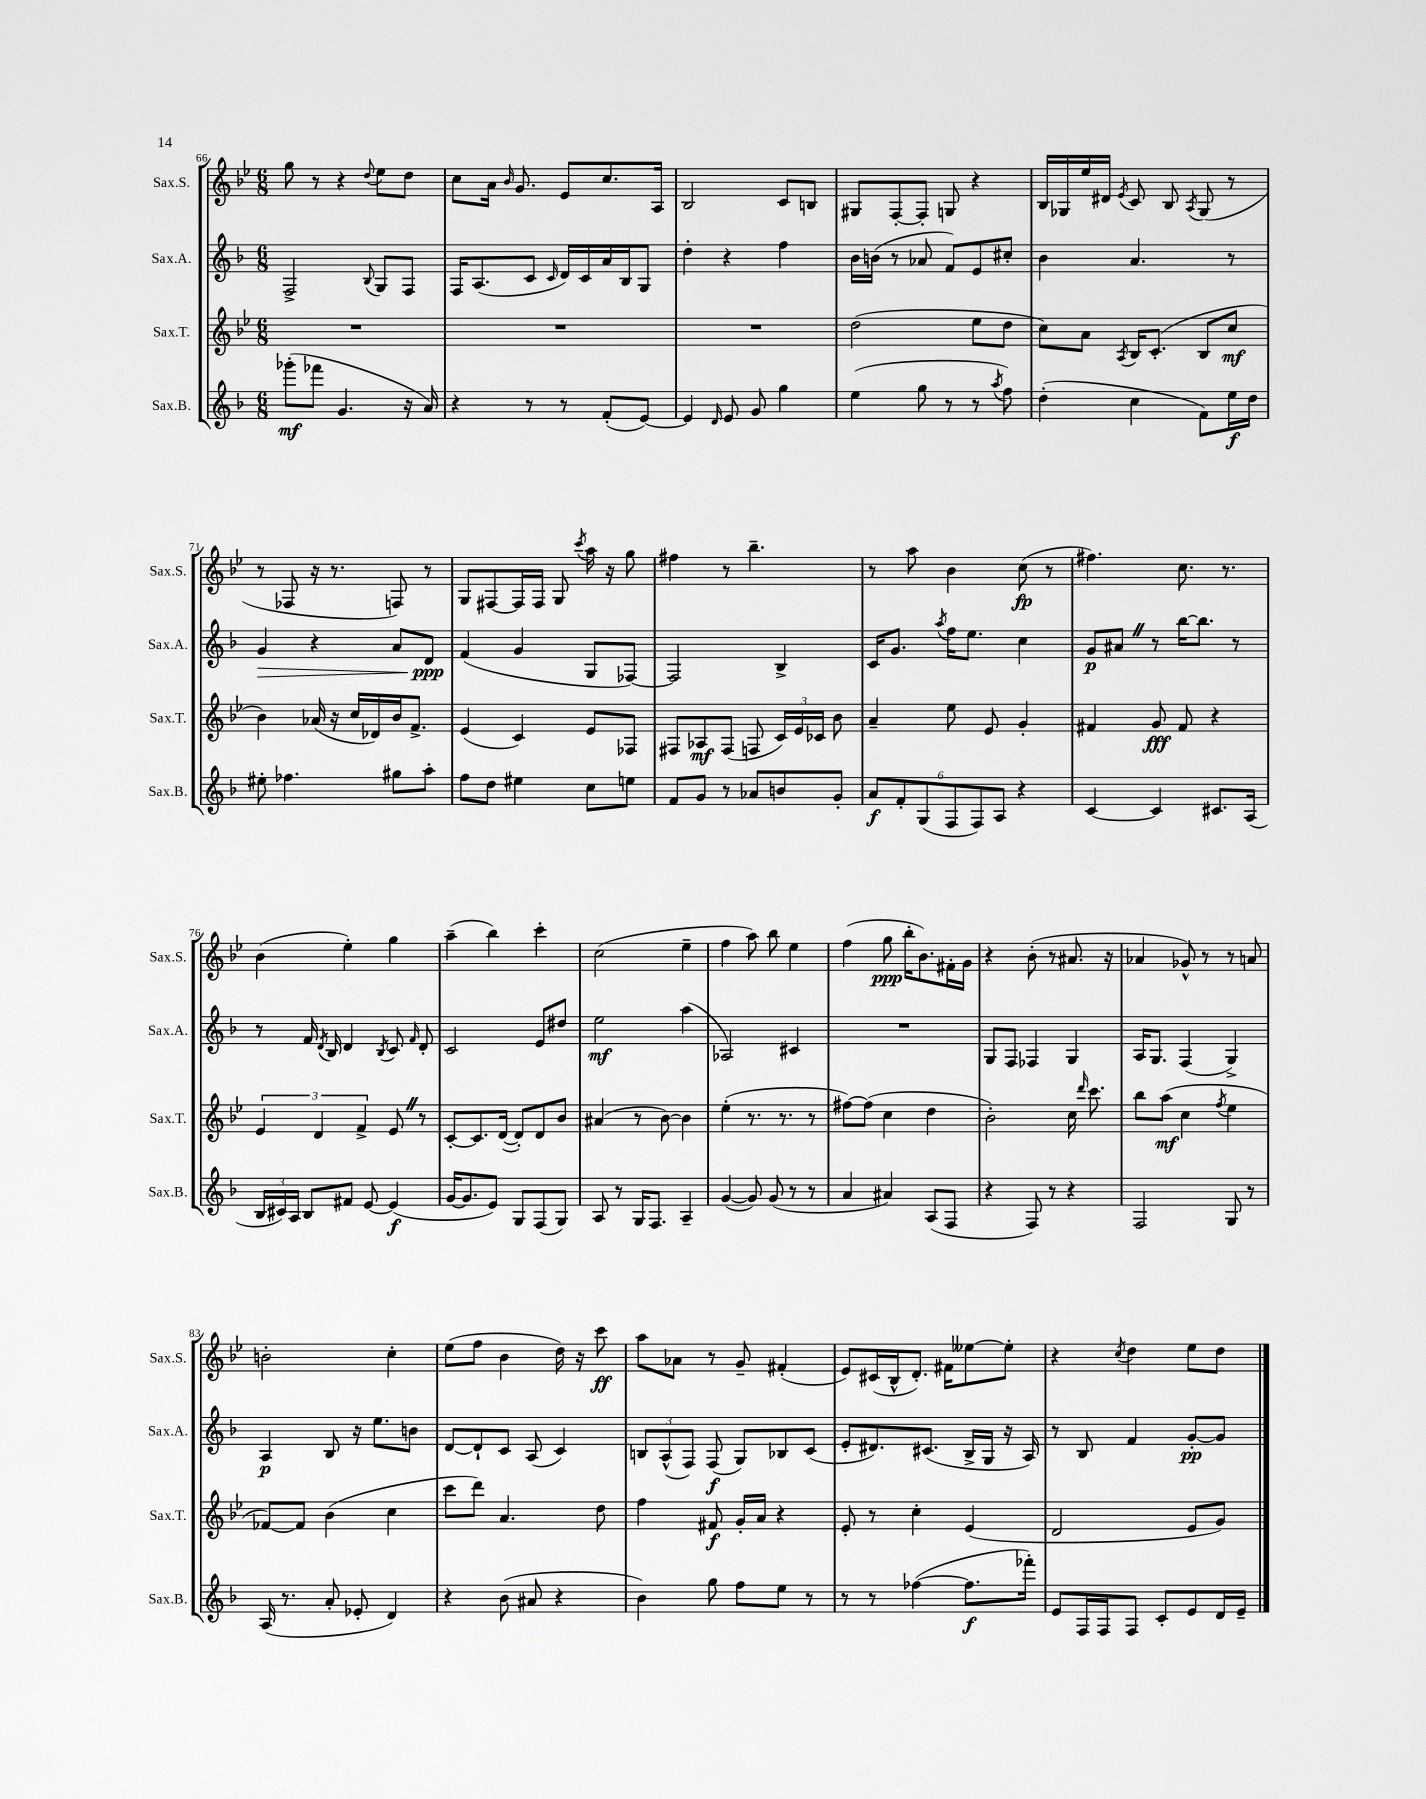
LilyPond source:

<<
\new StaffGroup <<
\new Staff = "s0" \with { instrumentName = "Sax.S." shortInstrumentName = "Sax.S." } {
    \clef treble \key bes \major \numericTimeSignature \time 6/8
    \autoBeamOff g''8 r8 r4 \appoggiatura { d''8 } ees''8[ d''8] |
    c''8[ a'16] \grace { bes'16 } g'8. ees'8[ c''8. a16] |
    bes2 c'8[ b8] |
    gis8[ f8~-. f8]-. g8 r4 |
    bes16[ ges16 ees''16 dis'16] \acciaccatura { ees'8 } c'8 bes8 \acciaccatura { a8 } ges8( r8 |
    r8 fes8 r16 r8. f8) r8 |
    g8[ fis8~ fis16 fis16] g8 \acciaccatura { c'''8 } a''16 r16 g''8 |
    fis''4 r8 bes''4.-- |
    r8 a''8 bes'4 c''8\fp( r8 |
    fis''4.) c''8. r8. |
    bes'4( ees''4-.) g''4 |
    a''4--( bes''4) c'''4-. |
    c''2( ees''4-- |
    f''4 a''8) bes''8 ees''4 |
    f''4( g''8\ppp bes''16[-. bes'8.) fis'16-. g'16] |
    r4 bes'8-.( r8 ais'8. r16 |
    aes'4 ges'8-^) r8 r8 a'8 |
    b'2-. c''4-. |
    ees''8[( f''8] bes'4 d''16) r16 c'''8\ff |
    a''8[ aes'8] r8 g'8-- fis'4-.( |
    ees'8[) cis'16( bes16-^ d'8.]-.) fis'16[ eeses''8~ eeses''8]-. |
    r4 \acciaccatura { c''8 } d''4 ees''8[ d''8] \bar "|." |
}
\new Staff = "s1" \with { instrumentName = "Sax.A." shortInstrumentName = "Sax.A." } {
    \clef treble \key f \major \numericTimeSignature \time 6/8
    \autoBeamOff f2-> \appoggiatura { bes8 } g8[ f8] |
    f16[ a8.( c'8] \grace { c'16 } d'16[) c'16 a'16 bes16 g8] |
    d''4-. r4 f''4 |
    bes'16[ b'16]( r8 aes'8 f'8[) e'8 cis''8]-. |
    bes'4 a'4. r8 |
    g'4\> r4 a'8[ d'8]\ppp\! |
    f'4( g'4 g8[ fes8]~) |
    fes2 bes4-> |
    c'16[ g'8.] \acciaccatura { a''8 } f''16[ e''8.] c''4 |
    g'8[\p ais'8] \once \override BreathingSign.text = \markup { \musicglyph "scripts.caesura.straight" } \breathe r8 bes''16[~ bes''8.] r8 |
    r8 f'16 \acciaccatura { d'8 } bes16 d'4 \acciaccatura { bes8 } c'8 \grace { f'16 } d'8-. |
    c'2 e'8[ dis''8] |
    e''2\mf a''4( |
    aes2) cis'4 |
    R2. |
    g8[ f8] fes4 g4 |
    a16[ g8.] f4( g4->) |
    a4\p bes8 r16 e''8.[ b'8] |
    d'8[~ d'8-! c'8] a8( c'4) |
    \tuplet 3/2 { b8[ a8-^( f8]) } f8\f( g8[) bes8 c'8]( |
    e'8[-. dis'8.) cis'8.]( bes16[-> g16] r16 a16) |
    r8 bes8 f'4 g'8[~-.\pp g'8] \bar "|." |
}
\new Staff = "s2" \with { instrumentName = "Sax.T." shortInstrumentName = "Sax.T." } {
    \clef treble \key bes \major \numericTimeSignature \time 6/8
    \autoBeamOff R2. |
    R2. |
    R2. |
    d''2( ees''8[ d''8] |
    c''8[) a'8] \acciaccatura { a8 } bes16[ c'8.]-.( bes8[ c''8]\mf |
    bes'4) aes'16( r16 c''16[ des'16) bes'16 f'8.]-> |
    ees'4( c'4) ees'8[ fes8] |
    fis8[ aes8\mf fis8]( f8 \tuplet 3/2 { c'16[) ees'16 ces'16] } bes'8 |
    a'4-- ees''8 ees'8 g'4-. |
    fis'4 g'8\fff fis'8 r4 |
    \tuplet 3/2 { ees'4 d'4 f'4-> } ees'8 \once \override BreathingSign.text = \markup { \musicglyph "scripts.caesura.straight" } \breathe r8 |
    c'8[~-. c'8. d'16]~( d'8[-.) d'8 bes'8] |
    ais'4( r8 bes'8~) bes'4 |
    ees''4-.( r8. r8. r8 |
    fis''8[~) fis''8]( c''4 d''4 |
    bes'2-.) c''16 \grace { d'''16 } c'''8. |
    bes''8[ a''8]\mf( c''4 \acciaccatura { f''8 } ees''4 |
    fes'8[~) fes'8] bes'4( c''4 |
    c'''8[ d'''8]) a'4. d''8 |
    f''4 fis'8\f g'16[-. a'16] r4 |
    ees'8-. r8 c''4-. ees'4( |
    d'2 ees'8[ g'8]) \bar "|." |
}
\new Staff = "s3" \with { instrumentName = "Sax.B." shortInstrumentName = "Sax.B." } {
    \clef treble \key f \major \numericTimeSignature \time 6/8
    \autoBeamOff ges'''8[-.\mf( fes'''8] g'4. r16 a'16) |
    r4 r8 r8 f'8[-.( e'8]~) |
    e'4 \grace { d'16 } e'8 g'8 g''4 |
    e''4( g''8 r8 r8 \acciaccatura { a''8 } f''8) |
    d''4-.( c''4 f'8[) e''16\f d''16] |
    eis''8-. fes''4. gis''8[ a''8]-. |
    f''8[ d''8] eis''4 c''8[ e''8] |
    f'8[ g'8] r8 aes'8[ b'8 g'8]-. |
    \tuplet 6/4 { a'8[\f f'8-. g8( f8 f8) a8] } r4 |
    c'4~ c'4 cis'8.[ a16]( |
    \tuplet 3/2 { bes16[ cis'16) a16] } bes8[ fis'8] e'8~ e'4\f( |
    g'16[~ g'8. e'8]) g8[ f8( g8]) |
    a8 r8 g16[ f8.] a4-- |
    g'4~( g'8) g'8( r8 r8 |
    a'4 ais'4) a8[( f8] |
    r4 f8) r8 r4 |
    f2 g8 r8 |
    a16( r8. a'8-. ees'8-. d'4) |
    r4 bes'8( ais'8 r4 |
    bes'4) g''8 f''8[ e''8] r8 |
    r8 r8 fes''4~( fes''8.[\f fes'''16]-.) |
    e'8[ f16 f16 f8] c'8[-. e'8 d'16 e'16]-- \bar "|." |
}
>>
>>
\layout { \context { \Score currentBarNumber = #66 } }
